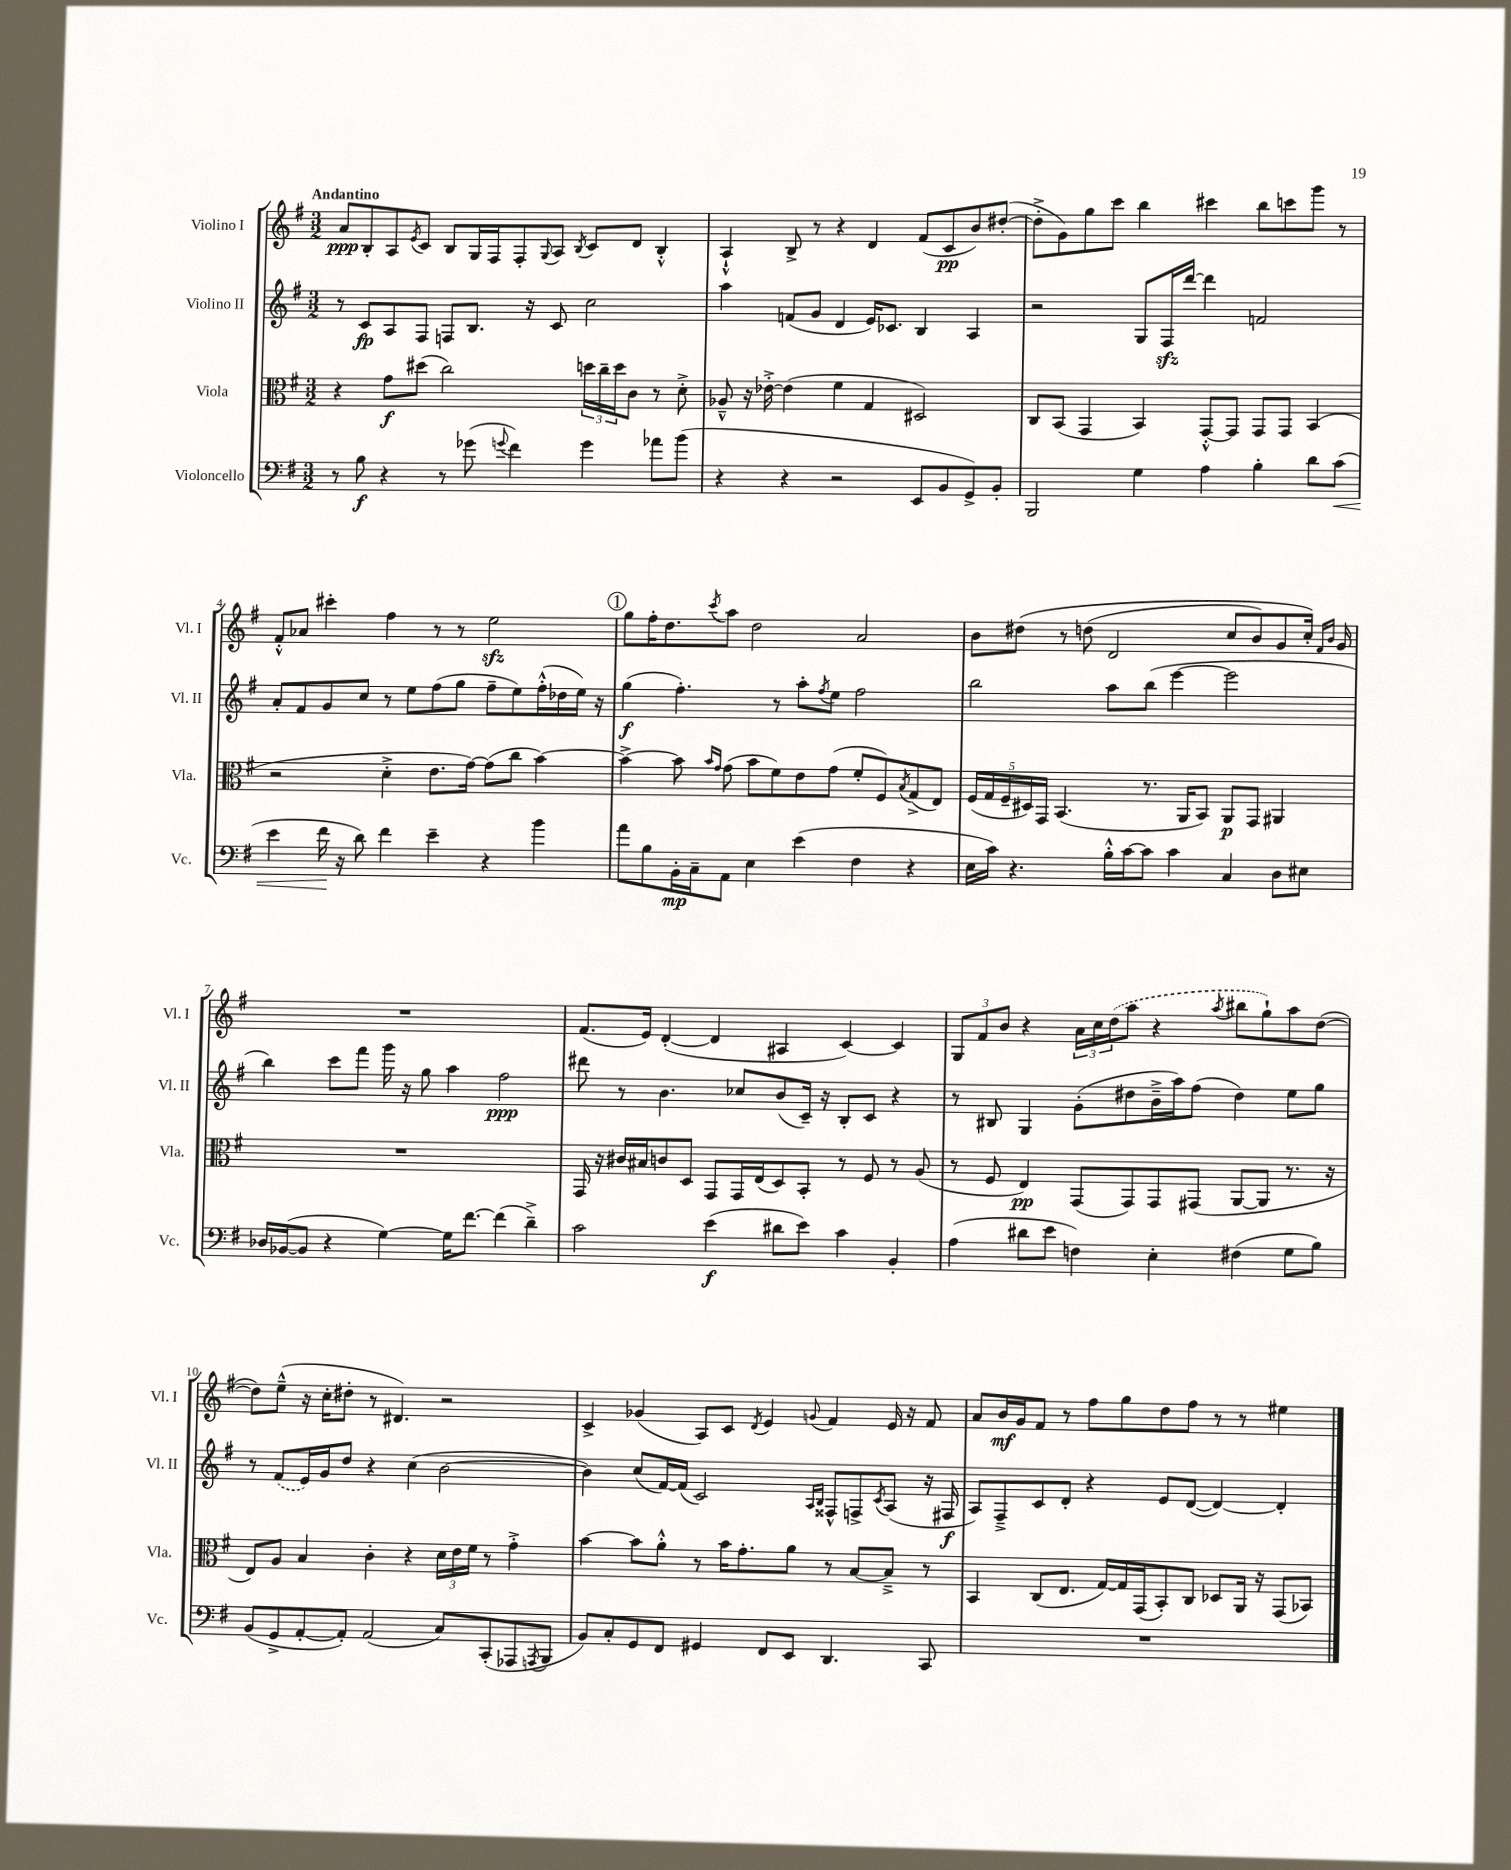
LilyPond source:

<<
\new StaffGroup <<
\new Staff = "s0" \with { instrumentName = "Violino I" shortInstrumentName = "Vl. I" } {
    \clef treble \key g \major \numericTimeSignature \time 3/2 \tempo "Andantino"
    a'8\ppp b8-. a8 \acciaccatura { e'8 } c'8 b8 g16 fis16 fis8-. \appoggiatura { g8 } a8 \acciaccatura { b8 } c'8 d'8 b4-.-^ |
    a4-!-^ b8-> r8 r4 d'4 fis'8( c'8\pp b'8) dis''8~-.( |
    dis''8-.-> g'8) g''8 c'''8 b''4 cis'''4 b''8 c'''8 g'''8 r8 |
    fis'8-.-^ aes'8 cis'''4-. fis''4 r8 r8 e''2\sfz |
    \mark \markup { \circle "1" } g''8 fis''16-. d''8. \acciaccatura { c'''8 } a''8 d''2 a'2 |
    b'8 dis''8\( r8 d''8( d'2 c''8 b'8) g'8 c''16-.\) \grace { fis'16 b'16 } g'16 |
    R1. |
    fis'8.( e'16) d'4~-.( d'4 ais4 c'4~) c'4 |
    \tuplet 3/2 { g8 fis'8 b'8 } r4 \tuplet 3/2 { a'16 c''16 \once \slurDashed d''16( } a''8 r4 \acciaccatura { a''8 } bis''8 g''8-!) a''8 d''8~( |
    d''8) e''8---^( r16 c''16-. dis''8-. r8 dis'4.) r2 |
    c'4-> ges'4( a8) c'8 \acciaccatura { d'8 } e'4 \appoggiatura { g'8 } fis'4 e'16 r16 fis'8 |
    a'8 b'16\mf g'16 fis'8 r8 fis''8 g''8 d''8 fis''8 r8 r8 eis''4 \bar "|." |
}
\new Staff = "s1" \with { instrumentName = "Violino II" shortInstrumentName = "Vl. II" } {
    \clef treble \key g \major \numericTimeSignature \time 3/2
    r8 c'8\fp a8 fis8 f8 b8. r16 c'8 c''2 |
    a''4 f'8( g'8 d'4 e'16) ces'8. b4 a4 |
    r2 g8 fis16\sfz d'''16~ d'''4 f'2 |
    a'8-. fis'8 g'8 c''8 r8 e''8 fis''8( g''8 fis''8-- e''8) fis''16-.-^( des''16 e''16) r16 |
    \mark \markup { \circle "1" } g''4\f( fis''4.-.) r8 a''8-. \acciaccatura { fis''8 } e''8 fis''2 |
    b''2 a''8 b''8( e'''4~ e'''2 |
    b''4) c'''8 fis'''8 g'''16 r16 g''8 a''4 fis''2\ppp |
    dis'''8 r8 b'4. ces''8 b'8( c'16--) r16 b8-. c'8 r4 |
    r8 bis8 g4 g'8-.( dis''8 b'16---> a''16) fis''8( dis''4) e''8 g''8 |
    r8 \once \slurDashed fis'8( e'16) g'16 d''8 r4 c''4( b'2~ |
    b'4) c''8( fis'16~) fis'16( c'2) \grace { a16 b16 } fisis8-^ f8-> \acciaccatura { c'8 } a8( r16 fis16\f |
    a8) fis8---> c'8 d'8-. r4 e'8 d'8~( d'4~) d'4-. \bar "|." |
}
\new Staff = "s2" \with { instrumentName = "Viola" shortInstrumentName = "Vla." } {
    \clef alto \key g \major \numericTimeSignature \time 3/2
    r4 g'8\f dis''8( c''2) \tuplet 3/2 { d''16 c''16-- d''16 } c'8 r8 d'8-.-> |
    aes8---^ r16 ees'16~-.-> ees'4( fis'4 g4 dis2) |
    c8 b,8( g,4 b,4) g,8~-.-^ g,8 g,8 g,8 b,4( |
    r2 d'4-.-> e'8. g'16~) g'8( c''8 b'4~) |
    \mark \markup { \circle "1" } b'4~-> b'8 \grace { b'16 g'16 } g'8( b'8 fis'8) e'8 g'8( fis'8-. fis8) \acciaccatura { b8 } g8->( e8) |
    \tuplet 5/4 { fis16( g16 fis16-- dis16) g,16 } b,4.( r8. a,16 b,8) a,8\p g,8 ais,4 |
    R1. |
    g,16 r16 cis'16 bis16 c'8 d8 g,8 g,16 e16( d8) b,8-. r8 fis8 r8 a8( |
    r8 fis8 e4\pp) g,8( g,8) g,8 gis,8( a,8~ a,8 r8. r16 |
    e8) a8 b4 c'4-. r4 \tuplet 3/2 { d'16 e'16 fis'16 } r8 g'4-.-> |
    b'4~ b'8 a'8-.-^ r8 b'16 g'8.-. a'8 r8 b8~ b8---> r8 |
    b,4 c8( e8. g16~) g16 g,16( b,8-.) c8 des8 a,16 r16 g,8( bes,8) \bar "|." |
}
\new Staff = "s3" \with { instrumentName = "Violoncello" shortInstrumentName = "Vc." } {
    \clef bass \key g \major \numericTimeSignature \time 3/2
    r8 b8\f r4 r8 ges'8( \appoggiatura { g'8 } fis'4) g'4 aes'8 b'8( |
    r4 r4 r2 e,8 b,8 g,8->) b,8-. |
    b,,2 g4 a4 b4-. d'8 c'8\<( |
    e'4 fis'16\! r16 d'8) fis'4 e'4-- r4 b'4 |
    \mark \markup { \circle "1" } a'8 b8 b,16-.\mp c16-- a,8 e4 e'4( fis4 r4 |
    e16 c'16) r4. b16-.-^ c'16~ c'8 c'4 c4 d8 eis8 |
    des16 bes,16~( bes,8 r4 g4~) g16 fis'8.~ fis'4( d'4--->) |
    c'2 e'4\f( dis'8 e'8) c'4 b,4-. |
    a4( dis'8 e'8 f4) e4-. fis4( g8 b8) |
    b,8( g,8-> a,8~-. a,8-.) a,2( c8) c,8-.( aes,,8 \acciaccatura { a,,8 } b,,8 |
    b,8) c8-. g,8 fis,8 gis,4 fis,8 e,8 d,4. c,8 |
    R1. \bar "|." |
}
>>
>>
